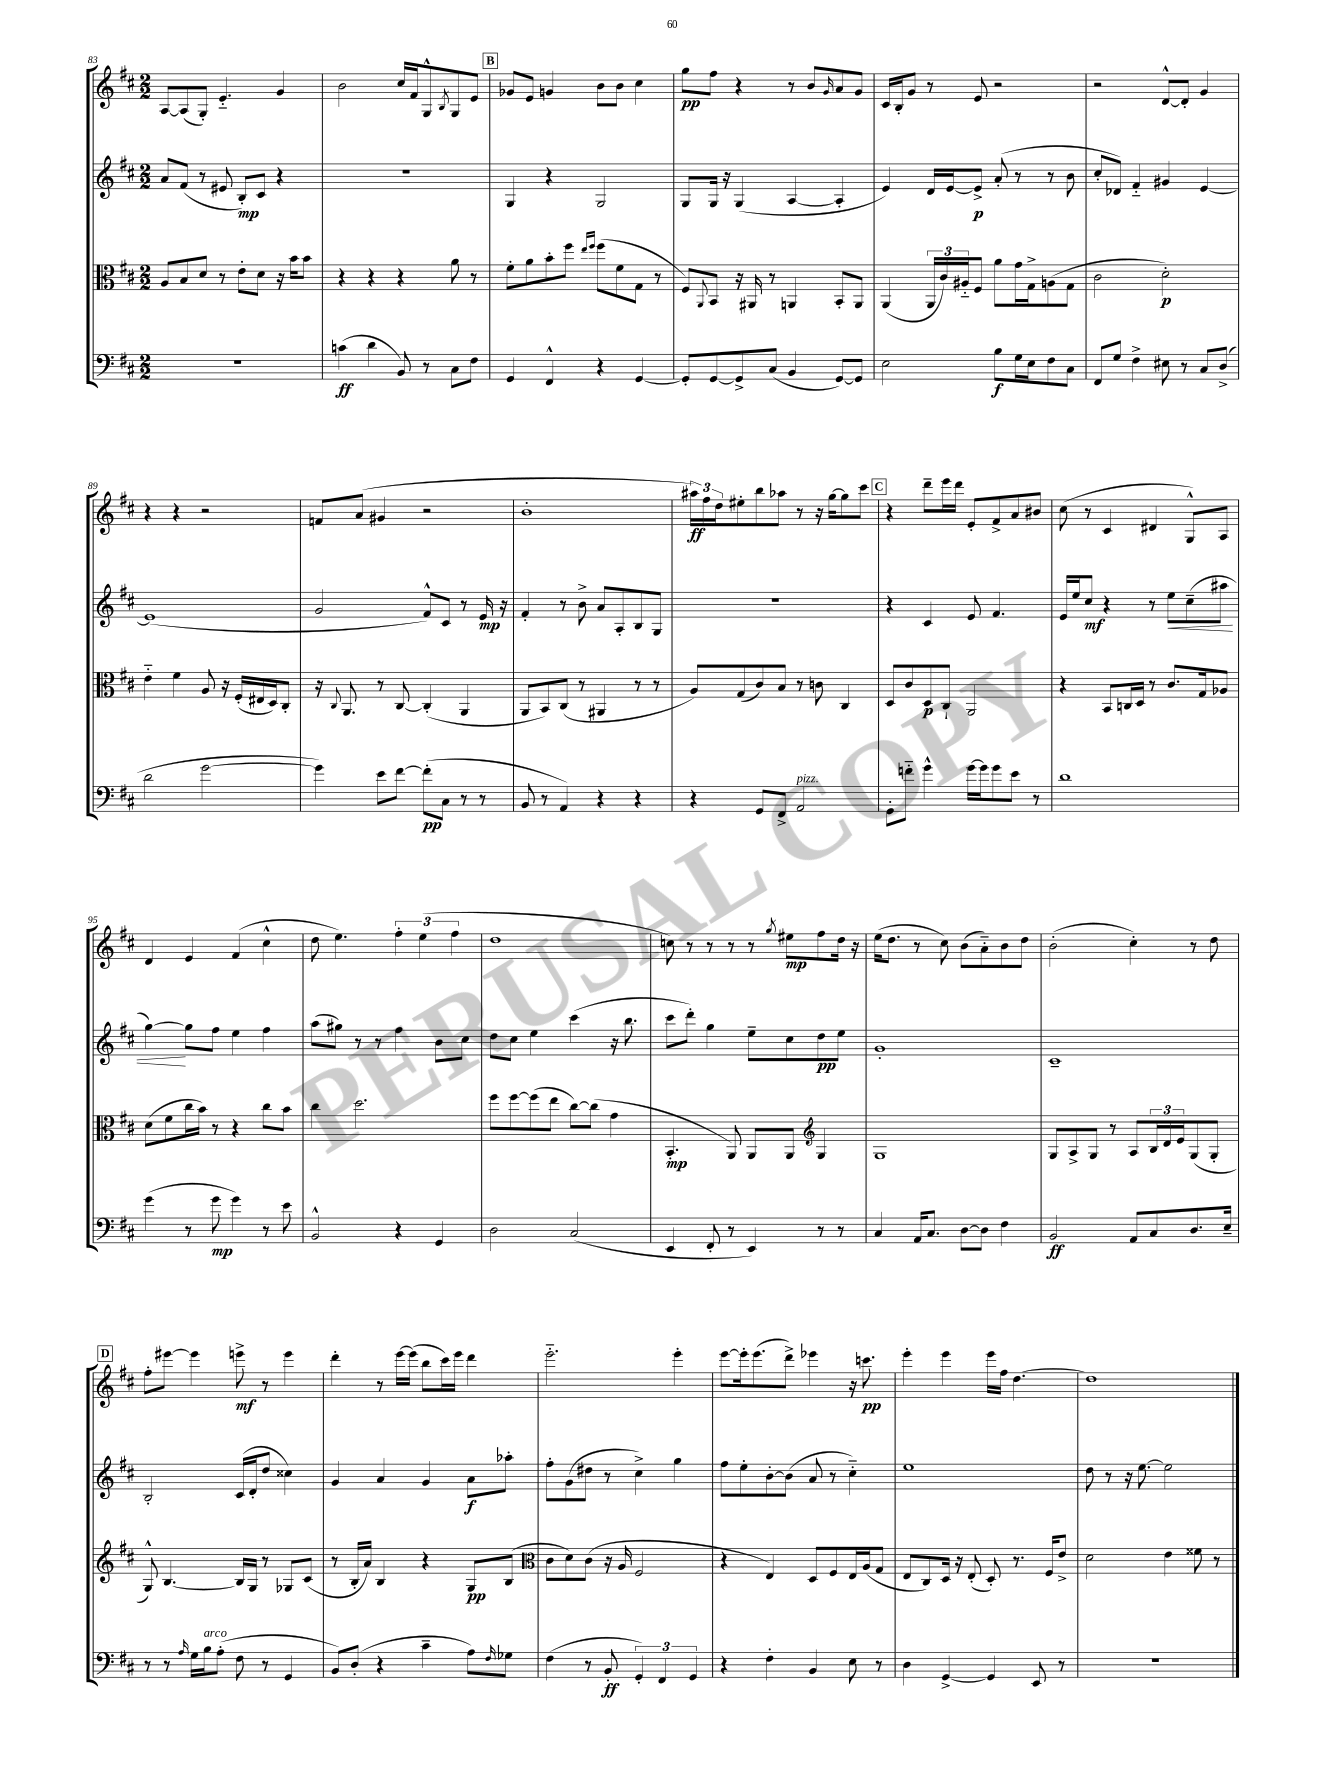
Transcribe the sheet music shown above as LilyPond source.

<<
\new StaffGroup <<
\new Staff = "s0" {
    \clef treble \key d \major \numericTimeSignature \time 2/2
    a8~ a8( g8-.) e'4.-_ g'4 |
    b'2 cis''16 fis'16 g8-^ \acciaccatura { b8 } g8 e'8 |
    \mark \markup { \box "B" } ges'8 e'8 g'4 b'8 b'8 cis''4 |
    g''8\pp fis''8 r4 r8 b'8 \grace { g'16 } a'8 g'8 |
    cis'16 b16-. g'8 r8 e'8 r2 |
    r2 d'8~-^ d'8-. g'4 |
    r4 r4 r2 |
    f'8 a'8( gis'4 r2 |
    b'1-. |
    \tuplet 3/2 { ais''16\ff) fis''16 d''16 } eis''8-. b''8 aes''8 r8 r16 g''16~ g''8 cis'''8 |
    \mark \markup { \box "C" } r4 d'''8-- e'''16 d'''16 e'8-. fis'8-> a'8 bis'8 |
    cis''8( r8 cis'4 dis'4 g8-^) a8 |
    d'4 e'4 fis'4( cis''4-^ |
    d''8 e''4.) \tuplet 3/2 { fis''4-. e''4( fis''4 } |
    d''1 |
    c''8) r8 r8 r8 r8 \acciaccatura { g''8 } eis''8\mp fis''8 d''16 r16 |
    e''16( d''8. r8 cis''8) b'8( a'8-_) b'8 d''8 |
    b'2-.( cis''4-.) r8 d''8 |
    \mark \markup { \box "D" } fis''8-. eis'''8~ eis'''4 e'''8->\mf r8 e'''4 |
    d'''4-. r8 e'''16~ e'''16( b''8 cis'''16) e'''16 d'''4 |
    e'''2.-_ e'''4-. |
    e'''8~ e'''16-. e'''8.( d'''8->) ees'''4 r16 c'''8.\pp |
    e'''4-. e'''4 e'''16 fis''16 d''4.~ |
    d''1 \bar "|." |
}
\new Staff = "s1" {
    \clef treble \key d \major \numericTimeSignature \time 2/2
    a'8 fis'8( r8 eis'8 b8-.\mp) cis'8 r4 |
    r1 |
    \mark \markup { \box "B" } g4 r4 g2 |
    g8 g16 r16 g4( a4~ a4-. |
    e'4) d'16 e'16~ e'8->\p a'8-.( r8 r8 b'8 |
    cis''8-. des'8) fis'4-_ gis'4 e'4~ |
    e'1( |
    g'2 fis'8-^) cis'8 r8 e'16\mp r16 |
    fis'4-. r8 b'8-> a'8 a8-. b8 g8 |
    R1 |
    \mark \markup { \box "C" } r4 cis'4 e'8 fis'4. |
    e'16 e''16 cis''8\mf r4 r8 e''8\< cis''8--( ais''8 |
    g''4~\!) g''8 fis''8 e''4 fis''4 |
    a''8( gis''8) r8 r8 fis''4 b'8 cis''8 |
    d''8 cis''8 e''4 cis'''4( r16 b''8. |
    cis'''8 d'''8-.) g''4 e''8-- cis''8 d''8\pp e''8 |
    g'1-. |
    cis'1-- |
    \mark \markup { \box "D" } b2-. cis'16( d'16-. d''8 cisis''4) |
    g'4 a'4 g'4 a'8\f aes''8-. |
    fis''8-. g'8( dis''8 r8 cis''4->) g''4 |
    fis''8 e''8-. b'8~-. b'8( a'8 r8 cis''4-_) |
    e''1 |
    d''8 r8 r16 e''8.~ e''2 \bar "|." |
}
\new Staff = "s2" {
    \clef alto \key d \major \numericTimeSignature \time 2/2
    a8 b8 d'8 r8 e'8-. d'8 r16 b'16 b'8 |
    r4 r4 r4 a'8 r8 |
    \mark \markup { \box "B" } fis'8-. a'8 b'8-. fis''8 \grace { e''16 fis''16 } fis''8( fis'8 g8 r8 |
    fis8) \appoggiatura { a,8 } b,8 r16 ais,16 r8 a,4 b,8-. a,8 |
    a,4( \tuplet 3/2 { a,16 cis'16) ais16-_ } fis8 a'8 g'16 g16-> a8( g8 |
    cis'2 d'2-.\p) |
    e'4-_ fis'4 a8 r16 fis16-.( eis16 d16) cis8-. |
    r16 \appoggiatura { cis8 } a,8. r8 cis8~ cis4-.( a,4 |
    a,8 b,8) cis8( r8 ais,4 r8 r8 |
    a8) g8( cis'8) b8 r8 c'8 cis4 |
    \mark \markup { \box "C" } d8 cis'8 d8\p cis8-! a,2 |
    r4 b,8 c16 d16 r8 cis'8. g16 aes8 |
    d'8( fis'8 cis''16 b'16) r8 r4 cis''8 b'8 |
    cis''4 d''2. |
    fis''8 fis''8~ fis''8( e''8 cis''8~) cis''8( g'4 |
    b,4.-.\mp a,8) a,8 a,8 \clef treble g4 |
    g1 |
    g8 a8-> g8 r8 a8 \tuplet 3/2 { b16 d'16 e'16 } g8( g8-. |
    \mark \markup { \box "D" } g8-^) b4.~ b16 g16 r8 ges8 cis'8( |
    r8 b16-. a'16) b4 r4 g8\pp b8( |
    \clef alto cis'8 d'8) cis'8( r16 a16 fis2 |
    r4 e4) d8 fis8 e16 a16( g8 |
    e8 cis8) d16 r16 e8-.( d8-.) r8. fis16 e'8-> |
    d'2 e'4 fisis'8 r8 \bar "|." |
}
\new Staff = "s3" {
    \clef bass \key d \major \numericTimeSignature \time 2/2
    R1 |
    c'4\ff( d'4 b,8) r8 cis8 fis8 |
    \mark \markup { \box "B" } g,4 fis,4-^ r4 g,4~ |
    g,8-. g,8~ g,8-> cis8( b,4 g,8~) g,8 |
    e2 b8\f g16 e16 fis8 cis8 |
    fis,8 g8 fis4-> eis8 r8 cis8 d8->( |
    d'2 g'2~ |
    g'4) e'8 fis'8~ fis'8-.\pp( cis8 r8 r8 |
    b,8 r8 a,4) r4 r4 |
    r4 g,8 fis,8-> a,2^\markup { \italic "pizz." } |
    \mark \markup { \box "C" } g,8-. f'8-_ g'4-^ g'16~ g'16 g'8 e'8 r8 |
    d'1 |
    g'4( r8 g'8\mp g'4) r8 e'8 |
    b,2-^ r4 g,4 |
    d2 cis2( |
    e,4 fis,8-. r8 e,4) r8 r8 |
    cis4 a,16 cis8. d8~ d8 fis4 |
    b,2\ff a,8 cis8 d8. e16-- |
    \mark \markup { \box "D" } r8 r8 \grace { a16 } g16 b16^\markup { \italic "arco" } a8-.( fis8 r8 g,4 |
    b,8) d8-.( r4 cis'4-- a8) \grace { fis16 } ges8 |
    fis4( r8 b,8-.\ff \tuplet 3/2 { g,4-.) fis,4 g,4 } |
    r4 fis4-. b,4 e8 r8 |
    d4 g,4~-> g,4 e,8 r8 |
    r1 \bar "|." |
}
>>
>>
\layout { \context { \Score currentBarNumber = #83 } }
